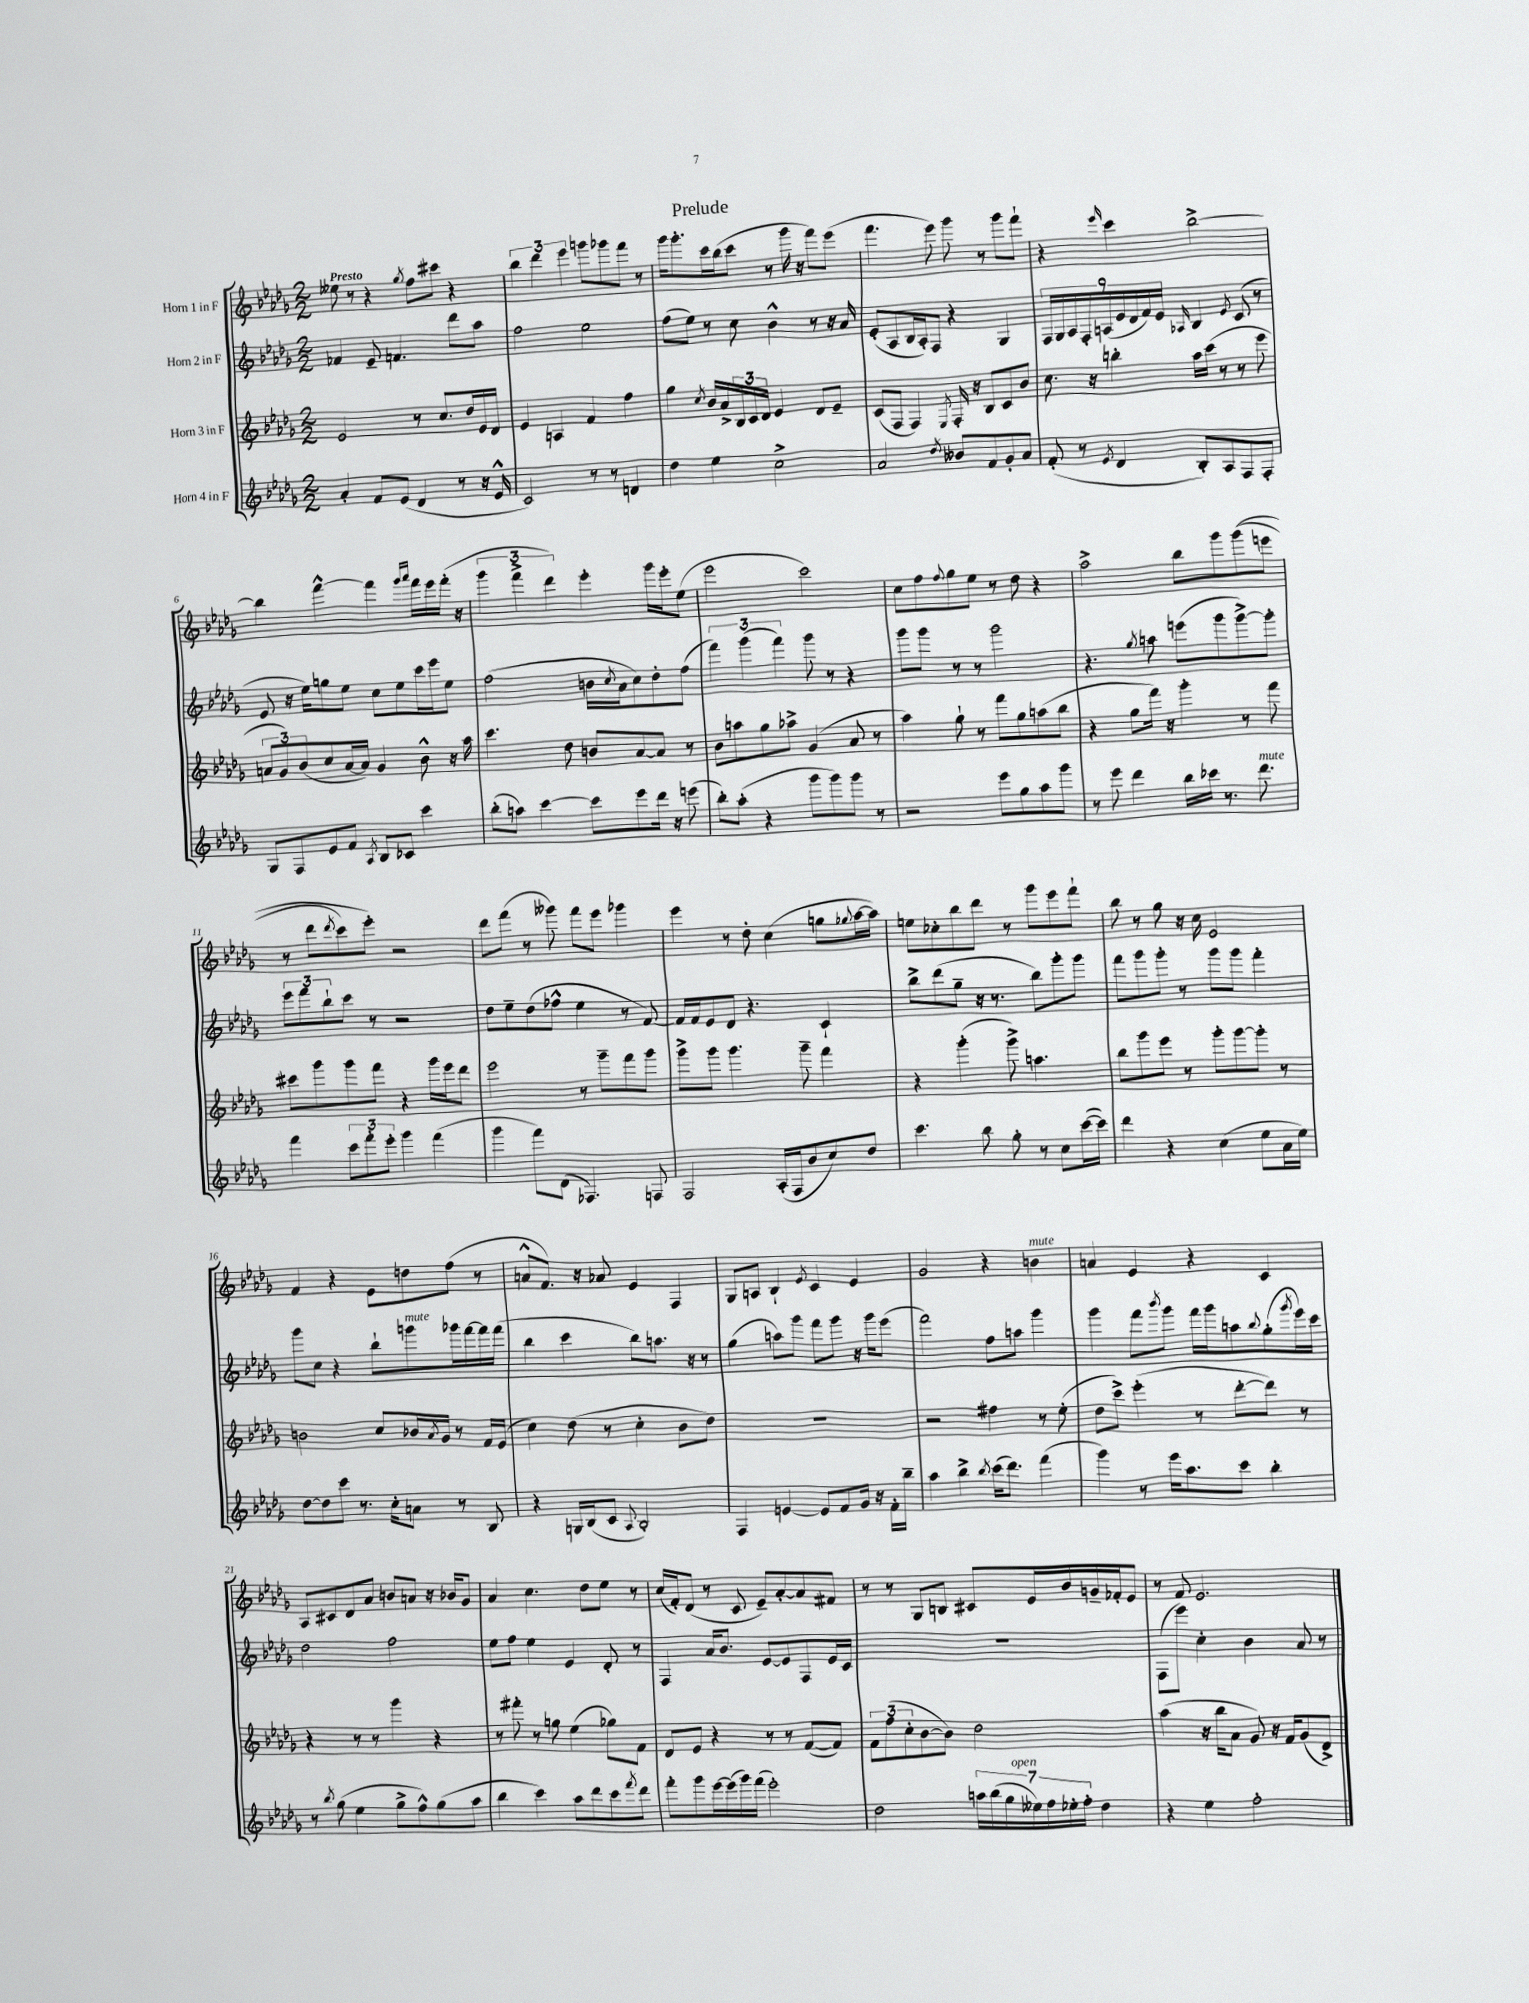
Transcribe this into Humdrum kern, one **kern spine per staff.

**kern	**kern	**kern	**kern
*staff4	*staff3	*staff2	*staff1
*clefG2	*clefG2	*clefG2	*clefG2
*k[b-e-a-d-g-]	*k[b-e-a-d-g-]	*k[b-e-a-d-g-]	*k[b-e-a-d-g-]
*M2/2	*M2/2	*M2/2	*M2/2
4a-'/	2e-/	4f-/	8ee--\
.	.	.	8r
8f/L	.	8e-~/	4r
(8e-/J	.	4.f/	.
.	.	.	8qgg-/
4d-/	8r	.	8ff\L
.	8.cc/L	.	8ccc#\J
8r	.	8ddd-\L	4r
.	16dd-/L	.	.
16r	16e-/	8aa-\J	.
16e-^^/	16d-/JJ	.	.
=	=	=	=
2c/)	4e-/	2ff\	6bb-\
.	.	.	6ddd-\
.	4A/	.	.
.	.	.	6eee-\
8r	4f/	2ee-\	8ggg\L
8r	.	.	8ggg-\
4d/	4ff\	.	8fff\J
.	.	.	8r
=	=	=	=
4dd-\	4gg-\	(8ff\L	16ggg-\LK
.	.	.	8.ggg-'\
.	.	8ee-\J)	.
.	8qcc/	.	.
4ee-\	16b-/LL	8r	16ccc\L
.	16a-^/	.	(16bb-\J
.	24B-/	8cc\	8ccc\J
.	24c/	.	.
.	24d-/JJ	.	.
2cc^\	4e-/	4b-^^\	8r
.	.	.	16ggg-\
.	.	.	16r
.	8d-/L	8r	8fff\L)
.	8e-~/J	16r	(8eee-\J
.	.	16a-/	.
=	=	=	=
2a-/	(8c/L	(8e-'/L	4.fff\
.	8F/J	8A-/	.
.	4F/)	16B-/L	.
.	.	16A-'/J)	.
.	.	8F/J	8eee-\)
8qdd-/	8qE-/	.	.
8b--/L	16F'/	4r	8ggg-\
.	16r	.	.
8f/	8B-/L	.	8r
8g-'/	8c/	4G-/	8ggg-\L
8a-/J	8b-/J	.	8fff`\J
=	=	=	=
(8f'/	8.cc\	18F/LL	4r
.	.	18G-/	.
.	.	18A-/	.
8r	.	.	.
.	.	18F'/	.
.	16r	.	.
.	.	(18A/	.
8qe-/	.	.	16qqeee-/
4d-/	4bb'\	.	4ccc\
.	.	18e-/	.
.	.	18d-/	.
.	.	18f/)	.
.	.	18e-/JJ	.
.	.	16qqA-/	.
8B-'/L)	16aa-\LL	4B-/	[2bb-^\
.	(16ccc\JJ	.	.
8A-/	8r	.	.
.	.	8qe-/	.
8F/	8r	(8c/	.
8F'/J	8eee-\	8r	.
=	=	=	=
8G-/L	12a/L	8e-/	4bb-\]
.	12g-/)	.	.
8F/	.	16r	.
.	(12b-/	.	.
.	.	16ee-\LK)	.
8e-/	8cc/	8gg\	[4fff^^\
8f/J	[16a/L	8ee-\J	.
.	16a/]JJ)	.	.
8qA-/	.	.	.
8B-/L	4g-/	8cc\L	4fff\]
8c-/J	.	8ee-\	.
.	.	.	16qqggg-/LL
.	.	.	16qqaaa-/JJ
4ccc\	8b-^^\	16ccc\L	16fff\LL
.	.	16eee-\J	16eee-\
.	16r	8ee-\J	(16fff'\JJ
.	16aa-\	.	16r
=	=	=	=
(8bb-'\L	4.ccc\	(2ff\	6ggg-\
8aa\J)	.	.	.
.	.	.	6fff^\
[4ccc\	.	.	.
.	.	.	6ddd-\)
.	8dd-\	.	.
8ccc\]L	8b/L	16b\LL	4eee-'\
.	.	8qcc/	.
.	.	16a-\J	.
8eee-\	[8a-/	8cc\)	.
16ddd-\Jk	8a-/]J	8dd-'\	16ggg-\LL
16r	.	.	16eee-'\J
(8eee\	8r	(8ff\J	(8ee-\J
=	=	=	=
8bb-'\L)	8b-\L	6fff\)	2eee-\
(8aa-'\J	8aa\	.	.
.	.	(6ggg-\	.
4r	8gg-\	.	.
.	.	6fff\)	.
.	8aa-^\J	.	.
8ggg-\L	(4g-/	8ggg-\	2ccc\)
8ggg-\)	.	8r	.
8ggg-\J	8a-/	4r	.
8r	8r	.	.
=	=	=	=
2r	4aa-\)	8ggg-\L	8cc\L
.	.	8ggg-\J	8ff\
.	.	.	8qqff/
.	8gg-`\	8r	8gg-\
.	8r	8r	8ee-\J
8eee-\L	8fff\L	2ggg-\	8r
8gg-\	8gg-\	.	8dd-\
8aa-\	(8aa\	.	4r
8ggg-\J	8bb-\J	.	.
=	=	=	=
8r	4r	4.r	2aa-^\
8eee-\	.	.	.
4ddd-\	8gg-\L	.	.
.	.	8qgg-/	.
.	16fff\Jk)	8aa\	.
.	16r	.	.
16bb-\LL	4ggg-'\	(8eee\L	8bb-\L
16ccc-\JJ	.	.	.
8.r	.	8ggg-\	8ggg-\
.	8r	[8ggg-^\)	&((8ggg-\
8.ddd-\	.	.	.
.	8fff\	8ggg-'\]J	8eee\J
=	=	=	=
4fff\	8ccc#\L	12eee-\L	8r
.	.	12fff\	.
.	8ggg-\	.	8ddd-\L
.	.	12bb-`\	.
.	.	.	8qddd-/
12ccc\L	8ggg-\	8ccc\J	8ccc\)
12fff'\	.	.	.
.	8fff\J	8r	8eee-'\J&)
12eee-'\J	.	.	.
4ggg-\	4r	2r	2r
(4fff\	16ggg-\LL	.	.
.	16eee-\J	.	.
.	8ddd-\J	.	.
=	=	=	=
4ggg-\	2eee-\	8dd-\L	8ddd-\L
.	.	8ee-~\	(8fff\J
8fff\L)	.	(8dd-\	8r
(8d-\J	.	8ff-^^\J	8ggg--\)
4.F-/)	8r	4ee-\	8fff\L
.	8ggg-~\L	.	8eee-\J
.	8fff\	8r	4ggg-\
8F/	8ggg-\J	[8f/)	.
=	=	=	=
2F/	8ggg-^\L	16f/]LL	4eee-\
.	.	16f/J	.
.	8ggg-\J	8e-/	.
.	4.ggg-\	8d-/J	8r
.	.	4.r	8dd-'\
(16A-'/LL	.	.	(4cc\
16F/J	.	.	.
8b-/	8ggg-~\	.	.
8cc/)	4fff\	4c`/	8gg\L
.	.	.	8qqgg-/
8dd-/J	.	.	[16aa-\L
.	.	.	16aa-\]JJ)
=	=	=	=
4.ccc\	4r	8bb-^\L	8ee\L
.	.	(8ddd-\	8cc-'\
.	(4ggg-'\	8gg-~\J	8bb-\
8bb-\	.	16r	8ddd-\J
.	.	8.r	.
8gg-'\	8ggg-^\)	.	8r
8r	4.aa\	8bb-\L)	8ggg-\L
8cc\L	.	8ggg-'\	8eee-\
([16ccc\L	.	8ggg-\J	8fff`\J
16ccc\]JJ)	.	.	.
=	=	=	=
4ddd-\	8bb-\L	8fff\L	8bb-\
.	8ggg-\	8ggg-\	8r
4r	8eee-\J	8ggg-'\J	8gg-\
.	8r	8r	16r
.	.	.	16cc\
(4cc\	8ggg-'\L	8ggg-\L	2e-/
.	[8ggg-\	8ggg-\J	.
8ee-\L	8ggg-'\]J	4fff'\	.
16a-\L	8r	.	.
16ee-\JJ)	.	.	.
=	=	=	=
[8dd-\L	2b\	8ggg-\L	4f/
8dd-\]	.	8cc\J	.
8ccc\J	.	4r	4r
8.r	.	.	.
.	8cc/L	8bb-`\L	8e-\L
16cc'\LK	.	.	.
8a\J	16b-/L	8ggg\	8dd\
.	8qa-/	.	.
.	16g-/JJ	.	.
8r	8r	16ggg-\L	(8ff\J
.	.	[16fff\	.
8B-/	16f/LL	16fff\]	8r
.	(16e-/JJ	(16fff\JJ	.
=	=	=	=
4r	4cc\)	4bb-\	8a^^/L
.	.	.	8.f/J)
16G/LL	(8dd-\	4ccc\	.
(16B-/J	.	.	16r
8c/J	8r	.	8a-/
8qqA-/	.	.	.
2B-'/)	4cc'\	8bb-\L)	4e-/
.	.	8.aa\J	.
.	8b-\L	.	4F/
.	.	16r	.
.	8dd-\J)	8r	.
=	=	=	=
4F/	1r	(4gg-\	8G-/L
.	.	.	8A/J
[4e/	.	8aa\L)	4B-`/
.	.	8ggg-\J	.
.	.	.	8qe-/
8e/]L	.	8fff\L	4c/
8f/	.	8ggg-\J	.
16g-/Jk	.	16r	4e-/
16r	.	16ggg-\LK	.
16f'\LL	.	(8eee-\J	.
16bb-~\JJ	.	.	.
=	=	=	=
4aa-\	2r	2fff\)	2g-/
4bb-^\	.	.	.
8qbb-/	.	.	.
(16ccc\LK	4ff#\	8ff\L	4r
8.ddd-\J)	.	.	.
.	.	8aa\J	.
(4fff\	8r	4ggg-\	4b\
.	(8ee-'\	.	.
=	=	=	=
4ggg-\)	8dd-\L	4ggg-\	4a/
.	8ccc^\J)	.	.
8r	(4eee-'\	8fff\L	4e-/
.	.	8qbbb-/	.
16eee-\LK	.	8ggg-\J	.
8.aa-\	.	.	.
.	8r	16fff\LL	4r
.	.	16ggg-\J	.
8ccc\J	[8ddd-'\L	8aa\	.
.	.	8qqbb-/	.
4bb-'\	8ddd-\]J)	(8gg-'\	4c/
.	.	8qggg-/	.
.	8r	16eee-\L)	.
.	.	16ccc\JJ	.
=	=	=	=
8r	4r	2dd-\	8A-/L
8qbb-/	.	.	.
(8gg-\	.	.	8c#/
4ee-\	8r	.	8d-/
.	8r	.	8a-/J
8gg-^\L	4ggg-\	2ff\	8b/L
8ff^^\)	.	.	8a/J
(8gg-\	4r	.	16r
.	.	.	16b-/LK
8aa-\J	.	.	8g-/J
=	=	=	=
4bb-\	8r	8ee-\L	4a-/
.	8fff#'\	8ff\J	.
4ccc\)	8r	4ee-\	4.cc\
.	8gg\	.	.
8aa-\L	(4ee-\	4e-/	.
8ddd-\	.	.	8dd-\L
8ccc\	8gg-\L)	8d-'/	8ee-\J
8qfff/	.	.	.
8ddd-\J	8f\J	8r	8r
=	=	=	=
8fff'\L	8d-/L	4F/	(16cc/LL
.	.	.	16f'/J)
8ggg-\	8e-/J	.	(8d-/J
[16eee-\L	4r	16a-/LK	8r
(16eee-\]	.	8.b-/J	.
16ggg-\)	.	.	8c/
(16fff\JJ	.	.	.
2eee-'\)	8r	[8e-/L	8e-~/L)
.	8r	8e-/]	[8a-'/
.	([8f/L	8F/	8a-/]
.	8f/]J)	16e-/L	8f#/J
.	.	16c/JJ	.
=	=	=	=
2dd-\	12f\L	1r	8r
.	(12ff\	.	.
.	.	.	8r
.	12cc'\	.	.
.	[8b-\	.	8G-/L
.	8b-\]J)	.	8B/J
28aa\LL	2dd-\	.	8c#/L
(28bb-\	.	.	.
28gg-\	.	.	.
28ee--\)	.	.	.
.	.	.	16e-/L
28ff\	.	.	.
28ee-'\	.	.	.
.	.	.	16b-/
28ff'\JJ	.	.	.
4dd-\	.	.	16g~/
.	.	.	16f-'/J
.	.	.	8e-/J
=	=	=	=
4r	(4aa-\	(8F\L	8r
.	.	8eee-\J)	8f/
4ee-\	16r	4cc'\	2.e-/
.	16bb-\LK	.	.
.	8a-\J	.	.
2ff'\	8g-/)	4b-\	.
.	16r	.	.
.	16f/LK	.	.
.	(8g-/	8a-/	.
.	8d-^/J)	8r	.
==	==	==	==
*-	*-	*-	*-
